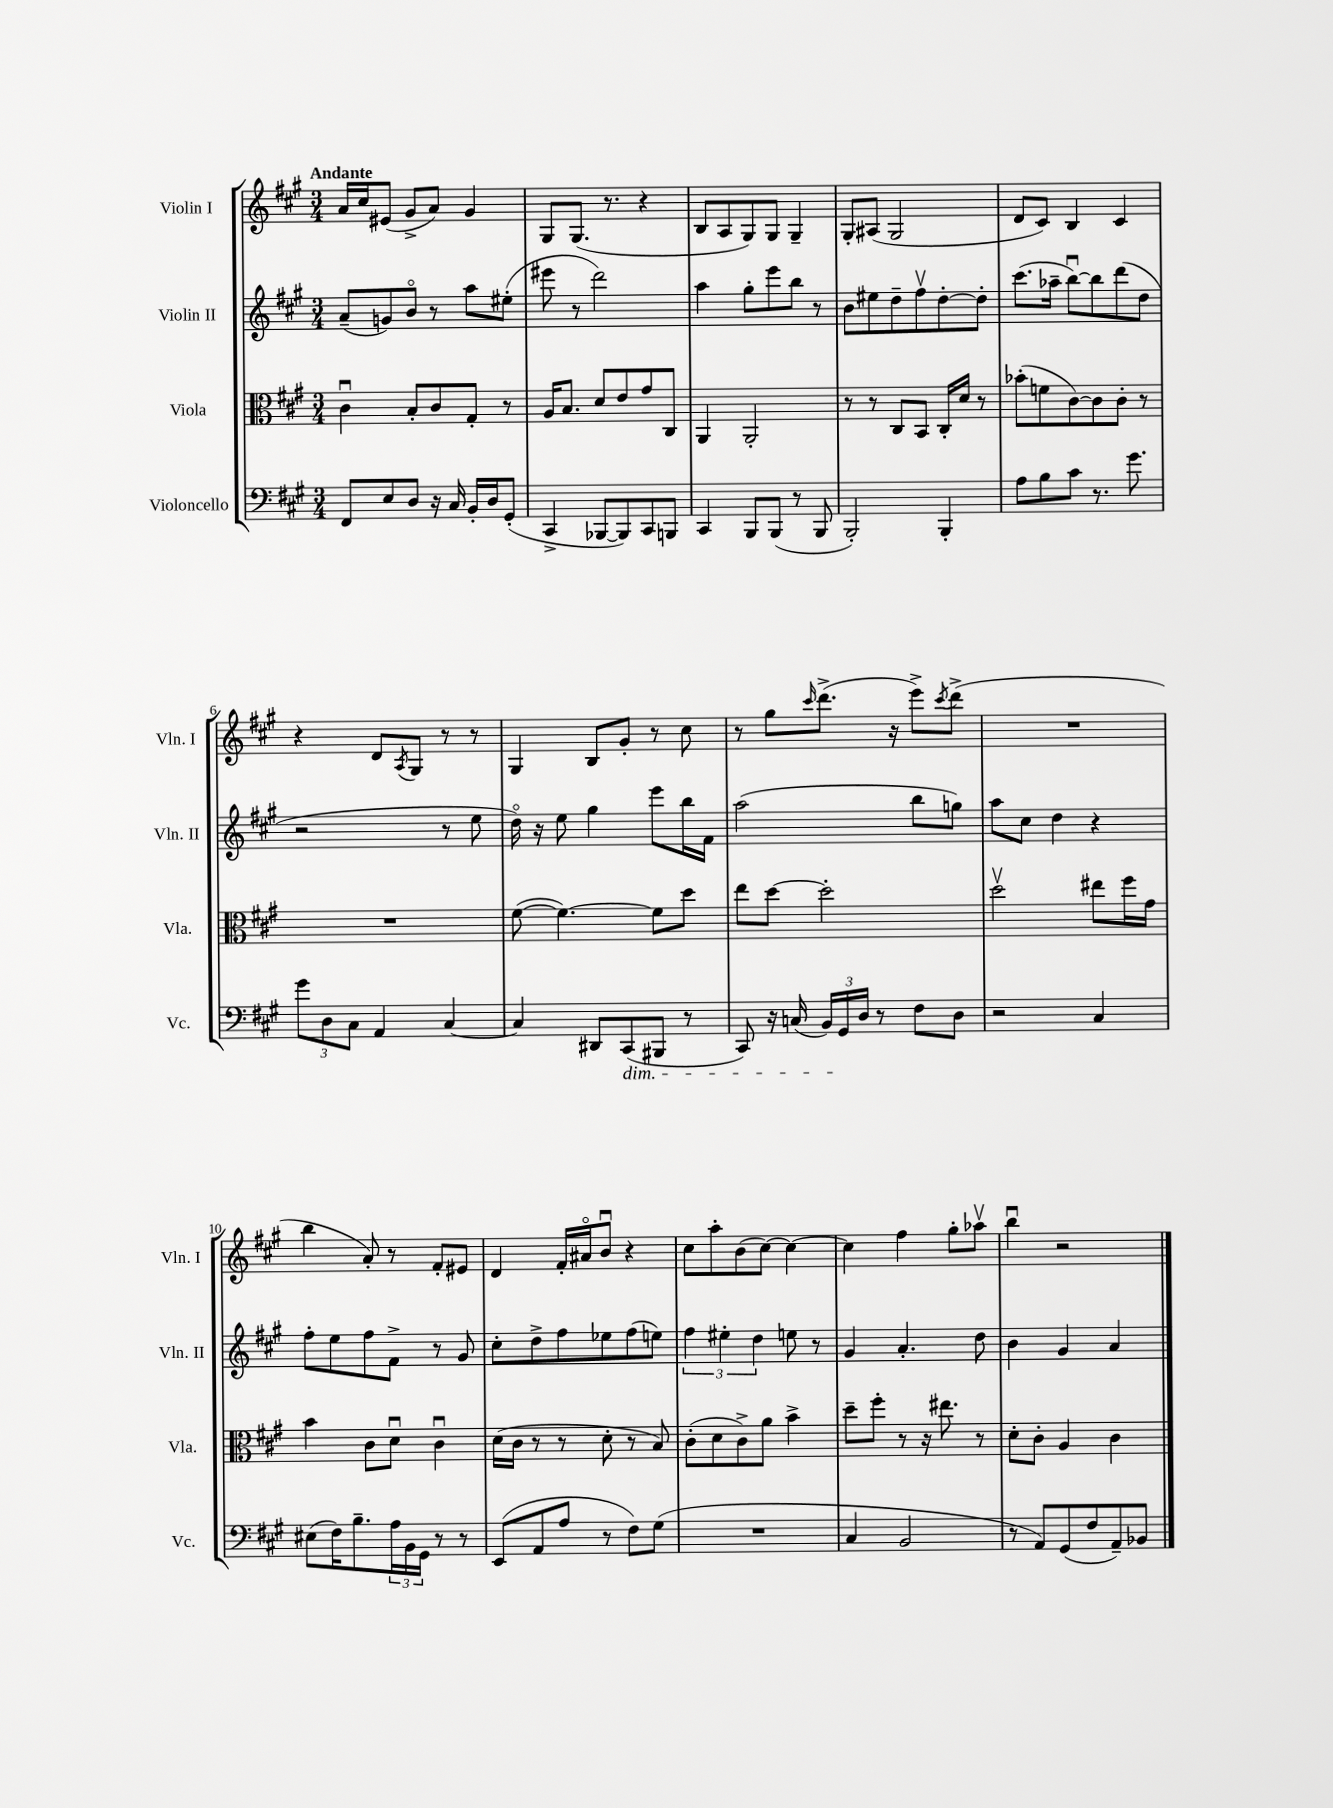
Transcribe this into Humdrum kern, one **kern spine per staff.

**kern	**kern	**kern	**kern
*staff4	*staff3	*staff2	*staff1
*clefF4	*clefC3	*clefG2	*clefG2
*k[f#c#g#]	*k[f#c#g#]	*k[f#c#g#]	*k[f#c#g#]
*M3/4	*M3/4	*M3/4	*M3/4
8FF#/L	4c#u\	(8a~/L	16a/LL
.	.	.	16cc#/J
8E/	.	8g/)	(8e#/J
8D/J	8B'/L	8bo/J	8g#^/L
16r	8c#/	8r	8a/J)
16C#/	.	.	.
16BB'/LL	8G#'/J	8aa\L	4g#/
16D/J	.	.	.
(8GG#'/J	8r	(8ee#'\J	.
=	=	=	=
4CC#^/	16A/LK	8eee#\	8G#/L
.	8.B/J	.	.
.	.	8r	(8.G#/J
[8BBB-/L	8d/L	2ddd\)	.
.	.	.	8.r
8BBB-/])	8e/	.	.
8CC#/	8g#/	.	4r
8BBB/J	8C#/J	.	.
=	=	=	=
4CC#/	4AA/	4aa\	8B/L
.	.	.	8A/
8BBB/L	2AA'/	8gg#'\L	8G#/)
(8BBB/J	.	8eee\	8G#/J
8r	.	8bb\J	4G#~/
8BBB/	.	8r	.
=	=	=	=
2BBB'/)	8r	8b\L	8G#'/L
.	8r	8ee#\	(8A#/J
.	8C#/L	8dd~\	2G#/
.	8BB/J	8ff#v\	.
4BBB'/	16C#'/LL	[8dd'\	.
.	16d/JJ	.	.
.	8r	8dd'\]J	.
=	=	=	=
8A\L	(8b-'\L	(8.ccc#\L	8d/L
8B\	8f\	.	8c#/J)
.	.	16aa-~\Jk	.
8c#\J	[8c#\)	[8bbu\L)	4B/
8.r	8c#\]	8bb\]	.
.	8c#'\J	(8ddd\	4c#/
8.g#\	.	.	.
.	8r	8dd\J	.
=	=	=	=
12g#\L	2.r	2r	4r
12D\	.	.	.
12C#\J	.	.	.
4AA/	.	.	8d/L
.	.	.	8qA/
.	.	.	8G#/J
[4C#/	.	8r	8r
.	.	8ee\	8r
=	=	=	=
4C#/]	([8f#\	16ddo\)	4G#/
.	.	16r	.
.	4.f#\_)	8ee\	.
8DD#/L	.	4gg#\	8B/L
(8CC#/	.	.	8g#'/J
8BBB#/J	8f#\]L	8eee\L	8r
8r	8dd\J	16bb\L	8cc#\
.	.	16f#\JJ	.
=	=	=	=
8CC#/)	8ee\L	(2aa\	8r
16r	[8dd\J	.	8gg#\L
(16C/	.	.	.
.	.	.	16qqccc#/
24BB/LL)	2dd'\]	.	(8.ddd^\J
24GG#/	.	.	.
24D/JJ	.	.	.
8r	.	.	.
.	.	.	16r
8F#\L	.	8bb\L	8eee^\L)
.	.	.	8qccc#/
8D\J	.	8gg\J)	(8ddd^\J
=	=	=	=
2r	2ddv\	8aa\L	2.r
.	.	8cc#\J	.
.	.	4dd\	.
4C#/	8ee#\L	4r	.
.	16ff#\L	.	.
.	16g#\JJ	.	.
=	=	=	=
(8E#\L	4b\	8ff#'\L	4bb\
16F#\K)	.	8ee\	.
8.B~\	.	.	.
.	8c#\L	8ff#\	8a'/)
24A\L	8du\J	8f#^\J	8r
24BB\	.	.	.
24GG#\JJ	.	.	.
8r	4c#u\	8r	8f#'/L
8r	.	8g#/	8e#/J
=	=	=	=
(8EE/L	(16d\LL	8cc#'\L	4d/
.	16c#\JJ	.	.
8AA/	8r	8dd^\	.
8A/J	8r	8ff#\	16f#'/LL
.	.	.	16a#o/J
8r	8d'\	8ee-\	8bu/J
8F#\L)	8r	(8ff#\	4r
(8G#\J	8B/)	8ee\J)	.
=	=	=	=
2.r	(8c#'\L	6ff#\	8cc#\L
.	8d\	.	8aa'\
.	.	6ee#'\	.
.	8c#^\)	.	(8b\
.	.	6dd\	.
.	8a\J	.	[8cc#\J)
.	4b^\	8ee\	4cc#\_
.	.	8r	.
=	=	=	=
4C#/	8dd~\L	4g#/	4cc#\]
.	8ff#'\J	.	.
2BB/	8r	4.a'/	4ff#\
.	16r	.	.
.	8.ee#\	.	.
.	.	.	8gg#'\L
.	8r	8dd\	8aa-v\J
=	=	=	=
8r	8d'\L	4b\	4bbu\
8AA/L)	8c#'\J	.	.
(8GG#/	4A/	4g#/	2r
8F#/	.	.	.
8AA~/)	4c#\	4a/	.
8BB-/J	.	.	.
==	==	==	==
*-	*-	*-	*-
